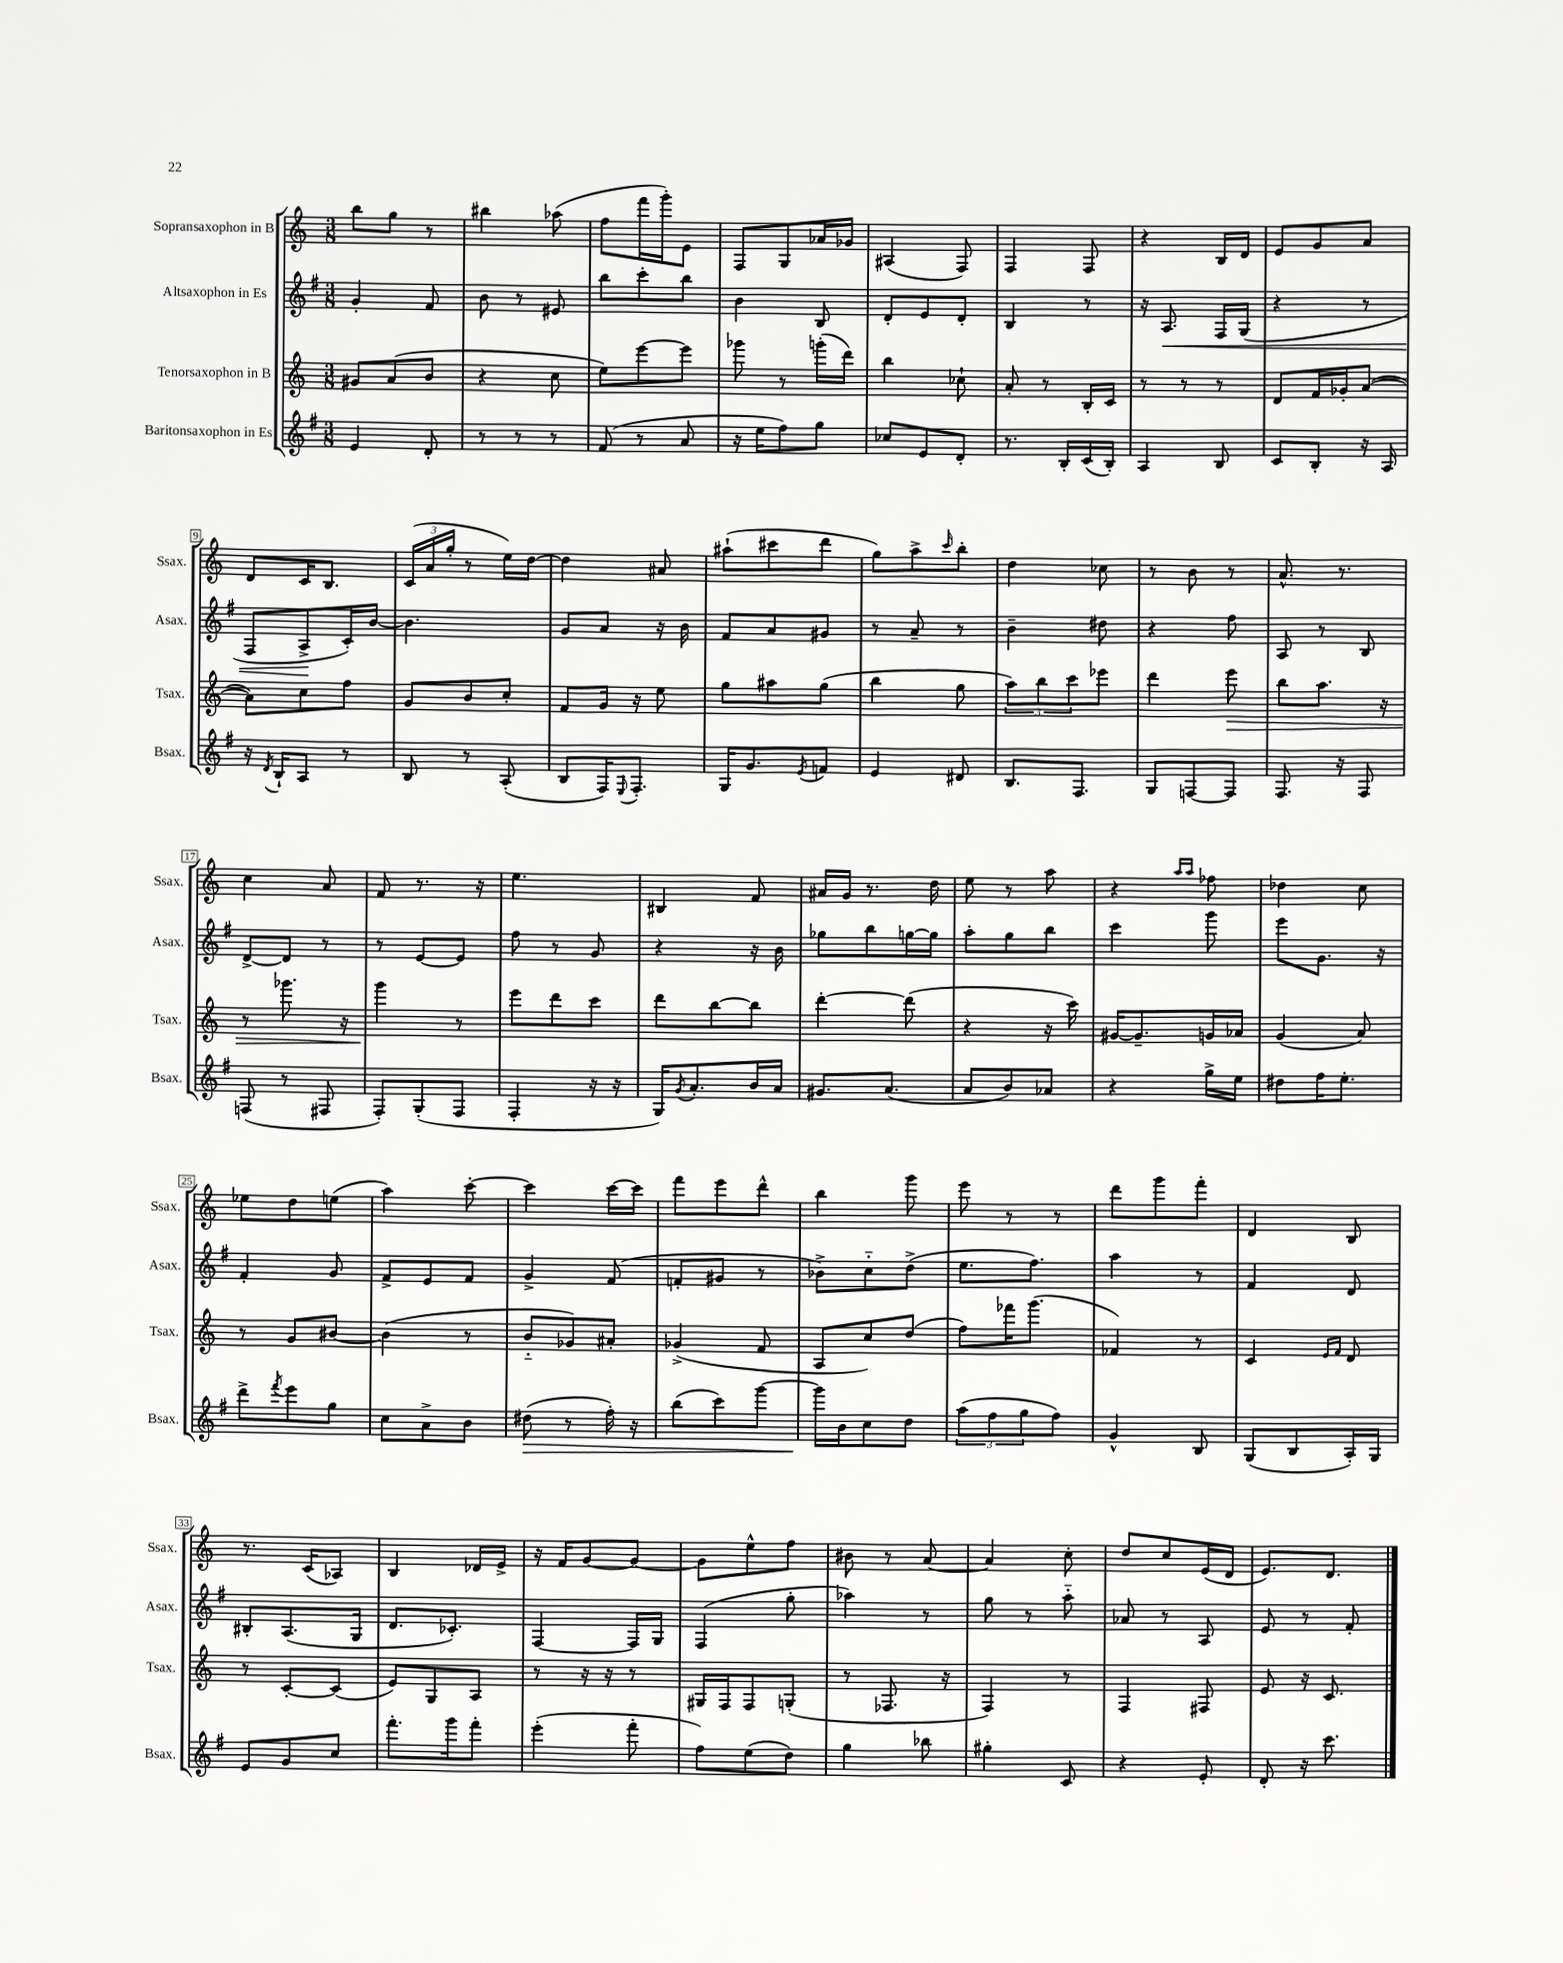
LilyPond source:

<<
\new StaffGroup <<
\new Staff = "s0" \with { instrumentName = "Sopransaxophon in B" shortInstrumentName = "Ssax." } {
    \clef treble \key c \major \numericTimeSignature \time 3/8
    b''8 g''8 r8 |
    bis''4 aes''8( |
    f''8 f'''16 g'''16-.) e'8 |
    f8 g8 aes'16 ges'16 |
    ais4( f8) |
    f4 f8 |
    r4 b16 d'16 |
    e'8 g'8 a'8 |
    d'8 c'16 b8. |
    \tuplet 3/2 { c'16( a'16 g''16-. } r8 e''16) d''16~ |
    d''4 ais'8 |
    ais''8-!( cis'''8 d'''8 |
    g''8) a''8-> \grace { c'''16 } b''8-. |
    d''4 ces''8 |
    r8 b'8 r8 |
    a'8.-^ r8. |
    c''4 a'8 |
    f'8 r8. r16 |
    e''4. |
    bis4 f'8 |
    ais'16 g'16 r8. d''16 |
    e''8 r8 a''8 |
    r4 \grace { a''16 a''16 } fes''8 |
    des''4 c''8 |
    ees''8 d''8 e''8( |
    a''4) c'''8~-. |
    c'''4 c'''16~ c'''16 |
    f'''8 e'''8 d'''8-^ |
    b''4 g'''8 |
    e'''8 r8 r8 |
    d'''8 g'''8 f'''8-. |
    d'4 b8 |
    r8. c'16( aes8) |
    b4 des'16 e'16-> |
    r16 f'16 g'8~ g'8~ |
    g'8 e''8-^ f''8 |
    bis'8 r8 a'8~ |
    a'4 c''8-. |
    d''8 c''8 e'16( d'16 |
    e'8.) d'8. \bar "|." |
}
\new Staff = "s1" \with { instrumentName = "Altsaxophon in Es" shortInstrumentName = "Asax." } {
    \clef treble \key g \major \numericTimeSignature \time 3/8
    g'4-. fis'8 |
    b'8 r8 eis'8 |
    b''8 c'''8-. b''8 |
    b'4 b8 |
    d'8-. e'8 d'8-. |
    b4 r8 |
    r16 a8.\< fis16 g16( |
    r4 r8 |
    fis8 a8->\! c'16-.) b'16~ |
    b'4. |
    g'8 a'8 r16 b'16 |
    fis'8 a'8 gis'8 |
    r8 a'8-- r8 |
    b'4-- dis''8 |
    r4 fis''8 |
    a8 r8 b8 |
    d'8~-> d'8 r8 |
    r8 e'8~ e'8 |
    fis''8 r8 g'8 |
    r4 r16 b'16 |
    ges''8 b''8 g''16~ g''16 |
    a''8-. g''8 b''8 |
    c'''4 g'''8 |
    e'''8 g'8. r16 |
    fis'4-. g'8 |
    fis'8-> e'8 fis'8 |
    g'4-> fis'8( |
    f'8-. gis'8 r8 |
    bes'8->) c''8-_ d''8->( |
    e''8. fis''8.) |
    a''4 r8 |
    fis'4 d'8 |
    bis8-. a8.( g16 |
    d'8. ces'8.-.) |
    fis4~ fis16 g16 |
    fis4( g''8-. |
    aes''4) r8 |
    g''8 r8 a''8-_ |
    aes'8 r8 a8 |
    e'8 r8 fis'8-. \bar "|." |
}
\new Staff = "s2" \with { instrumentName = "Tenorsaxophon in B" shortInstrumentName = "Tsax." } {
    \clef treble \key c \major \numericTimeSignature \time 3/8
    gis'8 a'8( b'8 |
    r4 c''8 |
    e''8) e'''8~ e'''8 |
    ges'''8 r8 g'''16-.( d'''16) |
    b''4 ces''8-! |
    a'8-. r8 b16-. c'16 |
    r8 r8 r8 |
    d'8 f'16 ges'16-. a'8~( |
    a'8) c''8 f''8 |
    g'8 b'8 c''8-. |
    f'8 g'16 r16 e''8 |
    g''8 ais''8 g''8( |
    b''4 g''8 |
    \tuplet 3/2 { a''8) b''8 c'''8 } ees'''8 |
    d'''4 e'''8\> |
    b''8 a''8. r16 |
    r8 ges'''8. r16 |
    g'''4\! r8 |
    e'''8 d'''8 c'''8 |
    d'''8 b''8~ b''8 |
    d'''4~-. d'''8( |
    r4 r16 c'''16) |
    gis'16~ gis'8.-- g'16 aes'16 |
    g'4( a'8) |
    r8 g'8 bis'8~ |
    bis'4( r8 |
    b'8-_ ges'8) ais'8-. |
    ges'4->( f'8 |
    a8 c''8) d''8( |
    f''8) fes'''16 g'''8.( |
    fes'4) r8 |
    c'4 \grace { e'16 f'16 } d'8 |
    r8 c'8~-. c'8( |
    e'8) g8 a8 |
    r8 r16 r16 r8 |
    gis16 f16 f8 g8-.( |
    r8 fes8. r16 |
    f4) r8 |
    f4 fis8 |
    e'8 r16 c'8. \bar "|." |
}
\new Staff = "s3" \with { instrumentName = "Baritonsaxophon in Es" shortInstrumentName = "Bsax." } {
    \clef treble \key g \major \numericTimeSignature \time 3/8
    e'4 d'8-. |
    r8 r8 r8 |
    fis'8( r8 a'8 |
    r16 e''16 fis''8) g''8 |
    ces''8 e'8 d'8-. |
    r8. b16-. c'16( b16-.) |
    a4 b8 |
    c'8 b8-. r16 a16 |
    r16 \acciaccatura { d'8 } b16-! a8 r8 |
    b8 r8 a8-.( |
    b8 fis16) \appoggiatura { e8 } fis8.-. |
    g16 g'8. \acciaccatura { e'8 } f'8 |
    e'4 dis'8 |
    b8. fis8. |
    g8 f8~ f8 |
    fis8. r16 fis8 |
    f8( r8 fis8 |
    fis8-.) g8-.( fis8 |
    fis4-. r16 r16 |
    g16) \acciaccatura { g'8 } a'8.-. b'16 a'16 |
    gis'8. a'8.( |
    a'8 b'8) aes'8 |
    r4 g''16-> e''16 |
    dis''8 fis''16 e''8.-. |
    d'''8-> \acciaccatura { fis'''8 } e'''8 g''8 |
    c''8 a'8-> b'8 |
    dis''8\>( r8 fis''16-.) r16 |
    b''8( c'''8) g'''8~ |
    g'''16\! b'16 c''8 d''8 |
    \tuplet 3/2 { a''8( fis''8 g''8 } fis''8) |
    g'4-^ b8 |
    g8( b8 a16-.) g16 |
    e'8 g'8 c''8 |
    fis'''8.-. g'''16 fis'''8-. |
    e'''4-.( fis'''8-. |
    fis''8) e''8( d''8) |
    g''4 bes''8 |
    gis''4-. c'8 |
    r4 e'8-. |
    d'8-. r16 c'''8. \bar "|." |
}
>>
>>
\layout { \context { \Score \override BarNumber.stencil = #(make-stencil-boxer 0.1 0.3 ly:text-interface::print) } }
